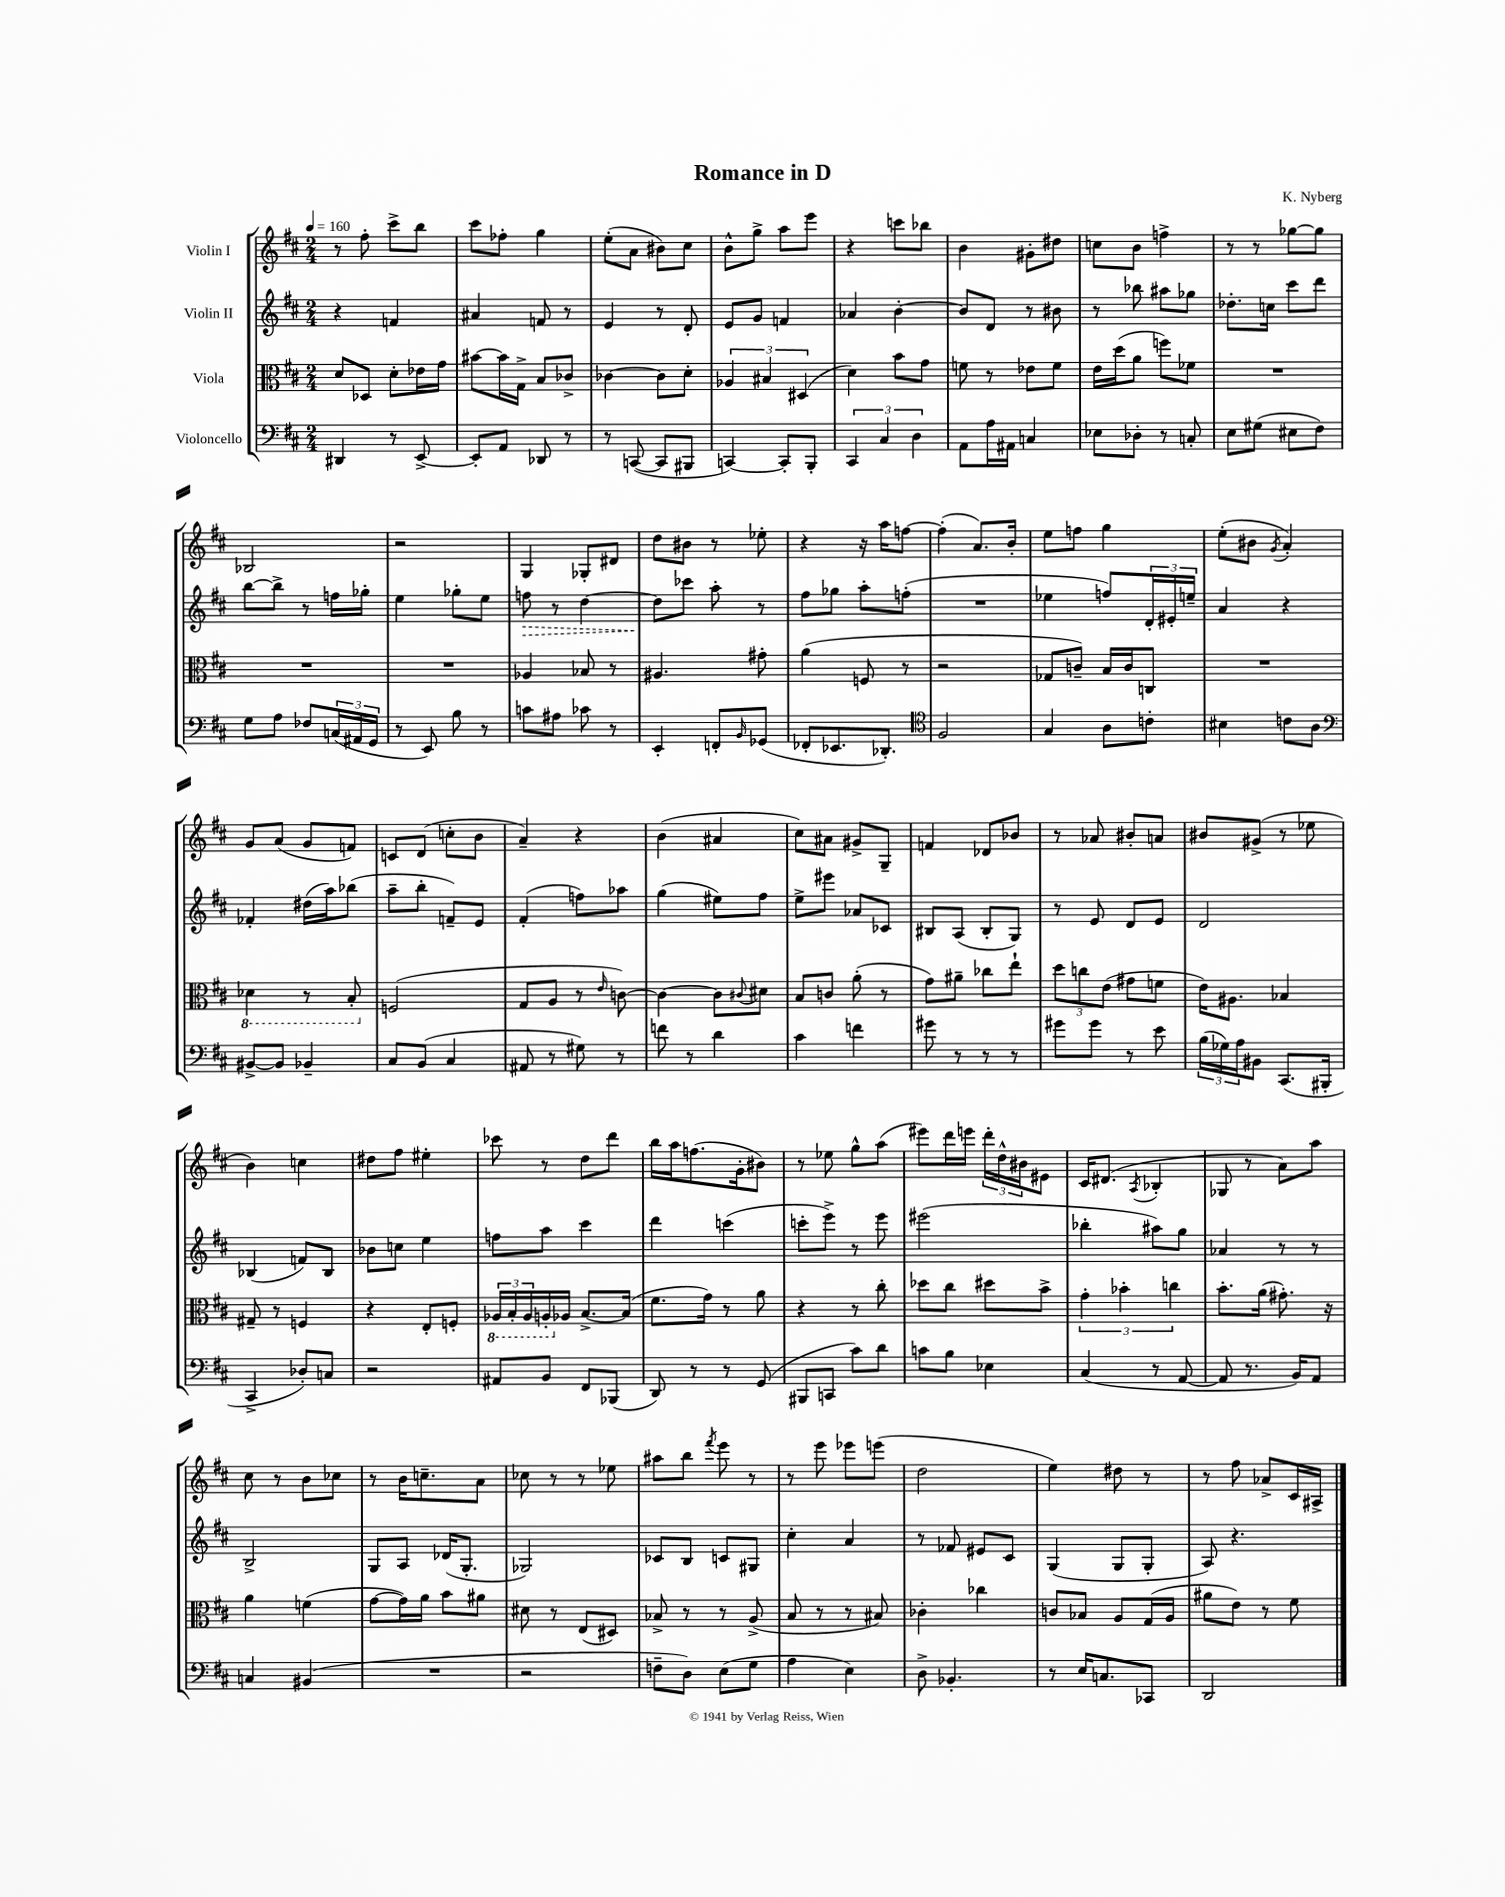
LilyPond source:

\header { title = "Romance in D" composer = "K. Nyberg" }
<<
\new StaffGroup <<
\new Staff = "s0" \with { instrumentName = "Violin I" } {
    \clef treble \key d \major \numericTimeSignature \time 2/4 \tempo 4 = 160
    r8 fis''8-. cis'''8-> b''8 |
    cis'''8 fes''8-. g''4 |
    e''8-.( a'8 bis'8) cis''8 |
    b'8-^ g''8-> a''8 e'''8 |
    r4 c'''8 bes''8 |
    b'4 gis'8-. dis''8 |
    c''8 b'8 f''4-> |
    r8 r8 ges''8~ ges''8 |
    bes2 |
    r2 |
    g4 ges8-. dis'8 |
    d''8 bis'8 r8 ees''8-. |
    r4 r16 a''16 f''8~ |
    f''4-.( a'8.) b'16-. |
    e''8 f''8 g''4 |
    e''8-.( bis'8 \acciaccatura { g'8 } a'4-.) |
    g'8 a'8( g'8 f'8) |
    c'8 d'8( c''8-. b'8 |
    a'4--) r4 |
    b'4( ais'4 |
    cis''8) ais'8 gis'8-> g8-- |
    f'4 des'8 bes'8 |
    r8 aes'8 bis'8-. a'8 |
    bis'8 gis'8->( r8 ees''8 |
    b'4) c''4 |
    dis''8 fis''8 eis''4-. |
    ces'''8 r8 d''8 d'''8 |
    b''16 a''16 f''8.( g'16-. bis'8) |
    r8 ees''8 g''8-^ a''8( |
    eis'''8) d'''16 e'''16 \tuplet 3/2 { d'''16-. d''16-^ bis'16 } eis'8 |
    cis'16 dis'8.( \acciaccatura { a8 } bes4-. |
    ges8 r8 a'8) a''8 |
    cis''8 r8 b'8 ces''8 |
    r8 b'16 c''8.-- a'8 |
    ces''8 r8 r8 ees''8 |
    ais''8 b''8 \acciaccatura { fis'''8 } e'''8 r8 |
    r8 e'''8 ees'''8 e'''8( |
    d''2 |
    e''4) dis''8 r8 |
    r8 fis''8 aes'8-> cis'16 ais16-> \bar "|." |
}
\new Staff = "s1" \with { instrumentName = "Violin II" } {
    \clef treble \key d \major \numericTimeSignature \time 2/4
    r4 f'4 |
    ais'4 f'8 r8 |
    e'4 r8 d'8-. |
    e'8 g'8 f'4 |
    aes'4 b'4~-. |
    b'8 d'8 r8 bis'8 |
    r8 bes''8 ais''8 ges''8 |
    des''8.-. c''16 cis'''8 d'''8 |
    b''8~ b''8-> r8 f''16 ges''16-. |
    e''4 ges''8-. e''8 |
    \once \override Hairpin.style = #'dashed-line f''8\> r8 d''4~ |
    d''8\! ces'''8 a''8-. r8 |
    fis''8 ges''8 a''8-. f''8-.( |
    R2 |
    ees''4 f''8) \tuplet 3/2 { d'16-. eis'16-. e''16-- } |
    a'4 r4 |
    fes'4-. dis''16( a''16) bes''8( |
    a''8-- b''8-. f'8--) e'8 |
    fis'4-.( f''8) aes''8 |
    g''4( eis''8) fis''8 |
    e''8-> eis'''8 aes'8 ces'8 |
    bis8 a8( bis8-. g8) |
    r8 e'8 d'8 e'8 |
    d'2 |
    bes4( f'8) bes8 |
    bes'8 c''8 e''4 |
    f''8 a''8 cis'''4 |
    d'''4 c'''4( |
    c'''8-. e'''8->) r8 e'''8 |
    eis'''2( |
    bes''4-. ais''8) g''8 |
    aes'4 r8 r8 |
    b2-> |
    g8 a8 des'16( g8.-. |
    ges2) |
    ces'8 b8 c'8 gis8 |
    cis''4-. a'4 |
    r8 fes'8 eis'8 cis'8 |
    g4( g8 g8-. |
    a8) r4. \bar "|." |
}
\new Staff = "s2" \with { instrumentName = "Viola" } {
    \clef alto \key d \major \numericTimeSignature \time 2/4
    d'8 des8 d'8-. ees'16 g'16 |
    bis'8~ bis'16 g16-> b8 ces'8-> |
    ces'4~ ces'8 d'8-. |
    \tuplet 3/2 { aes4 bis4 dis4( } |
    d'4) b'8 g'8 |
    f'8 r8 ees'8 f'8 |
    e'16 d''16( a'8 f''8) fes'8 |
    R2 |
    R2 |
    R2 |
    aes4 bes8 r8 |
    ais4. gis'8-. |
    a'4( f8 r8 |
    r2 |
    ges8 c'8--) b16 c'16 c8 |
    R2 |
    \ottava #-1 des4 r8 b,8-. \ottava #0 |
    f2( |
    g8 a8 r8 \grace { e'16 } c'8~) |
    c'4~ c'8 \appoggiatura { cis'8 } dis'8 |
    b8 c'8 a'8-.( r8 |
    g'8) ais'8-- ces''8 e''8-! |
    \tuplet 3/2 { d''8 c''8 e'8( } gis'8 f'8 |
    e'16) ais8. bes4 |
    gis8-- r8 f4 |
    r4 e8-. f8-. |
    \tuplet 3/2 { \ottava #-1 aes,16 b,16-. aes,16 } a,16-. \ottava #0 aes16 b8.~-> b16( |
    fis'8. g'16) r8 a'8 |
    r4 r8 cis''8-. |
    des''8 cis''8 dis''8 b'8-> |
    \tuplet 3/2 { g'4-. bes'4-. c''4 } |
    b'8.-. a'16( gis'8.-.) r16 |
    a'4 f'4( |
    g'8~ g'16) a'16 b'8 ais'8 |
    dis'8 r8 e8( dis8) |
    bes8-> r8 r8 a8->( |
    b8 r8 r8 bis8) |
    ces'4-. ces''4 |
    c'8 bes8 a8 g16( a16 |
    ais'8 e'8) r8 fis'8 \bar "|." |
}
\new Staff = "s3" \with { instrumentName = "Violoncello" } {
    \clef bass \key d \major \numericTimeSignature \time 2/4
    dis,4 r8 e,8~-> |
    e,8-. a,8 des,8 r8 |
    r8 c,8~( c,8 bis,,8 |
    c,4~) c,8-. b,,8-. |
    \tuplet 3/2 { cis,4 cis4 d4 } |
    a,8 a16 ais,16 c4 |
    ees8 des8-. r8 c8-. |
    e8 gis8( eis8 fis8) |
    g8 a8 fes8 \tuplet 3/2 { c16( ais,16 g,16 } |
    r8 e,8) b8 r8 |
    c'8 ais8 ces'8 r8 |
    e,4-. f,8-. \grace { b,16 } ges,8( |
    fes,8-. ees,8. des,8.-.) |
    \clef tenor fis2 |
    g4 a8 c'8-. |
    bis4 c'8 a8 |
    \clef bass bis,8~-> bis,8 bes,4-- |
    cis8 b,8( cis4 |
    ais,8 r8 gis8) r8 |
    f'8 r8 d'4 |
    cis'4 f'4 |
    gis'8 r8 r8 r8 |
    gis'8 gis'8 r8 e'8 |
    \tuplet 3/2 { b16( ges16) a16 } bis,8 cis,8.( bis,,16-. |
    cis,4-> des8-.) c8 |
    r2 |
    ais,8 b,8 fis,8 bes,,8( |
    d,8) r8 r8 g,8( |
    bis,,8 c,8 cis'8) d'8 |
    c'8 b8 ees4 |
    cis4( r8 a,8~ |
    a,8 r8. b,16) a,8 |
    c4 bis,4( |
    R2 |
    r2 |
    f8-- d8) e8( g8 |
    a4 e4) |
    d8-> bes,4.-. |
    r8 e16 c8. ces,8 |
    d,2 \bar "|." |
}
>>
>>
\layout { \context { \Score \remove "Bar_number_engraver" } }
